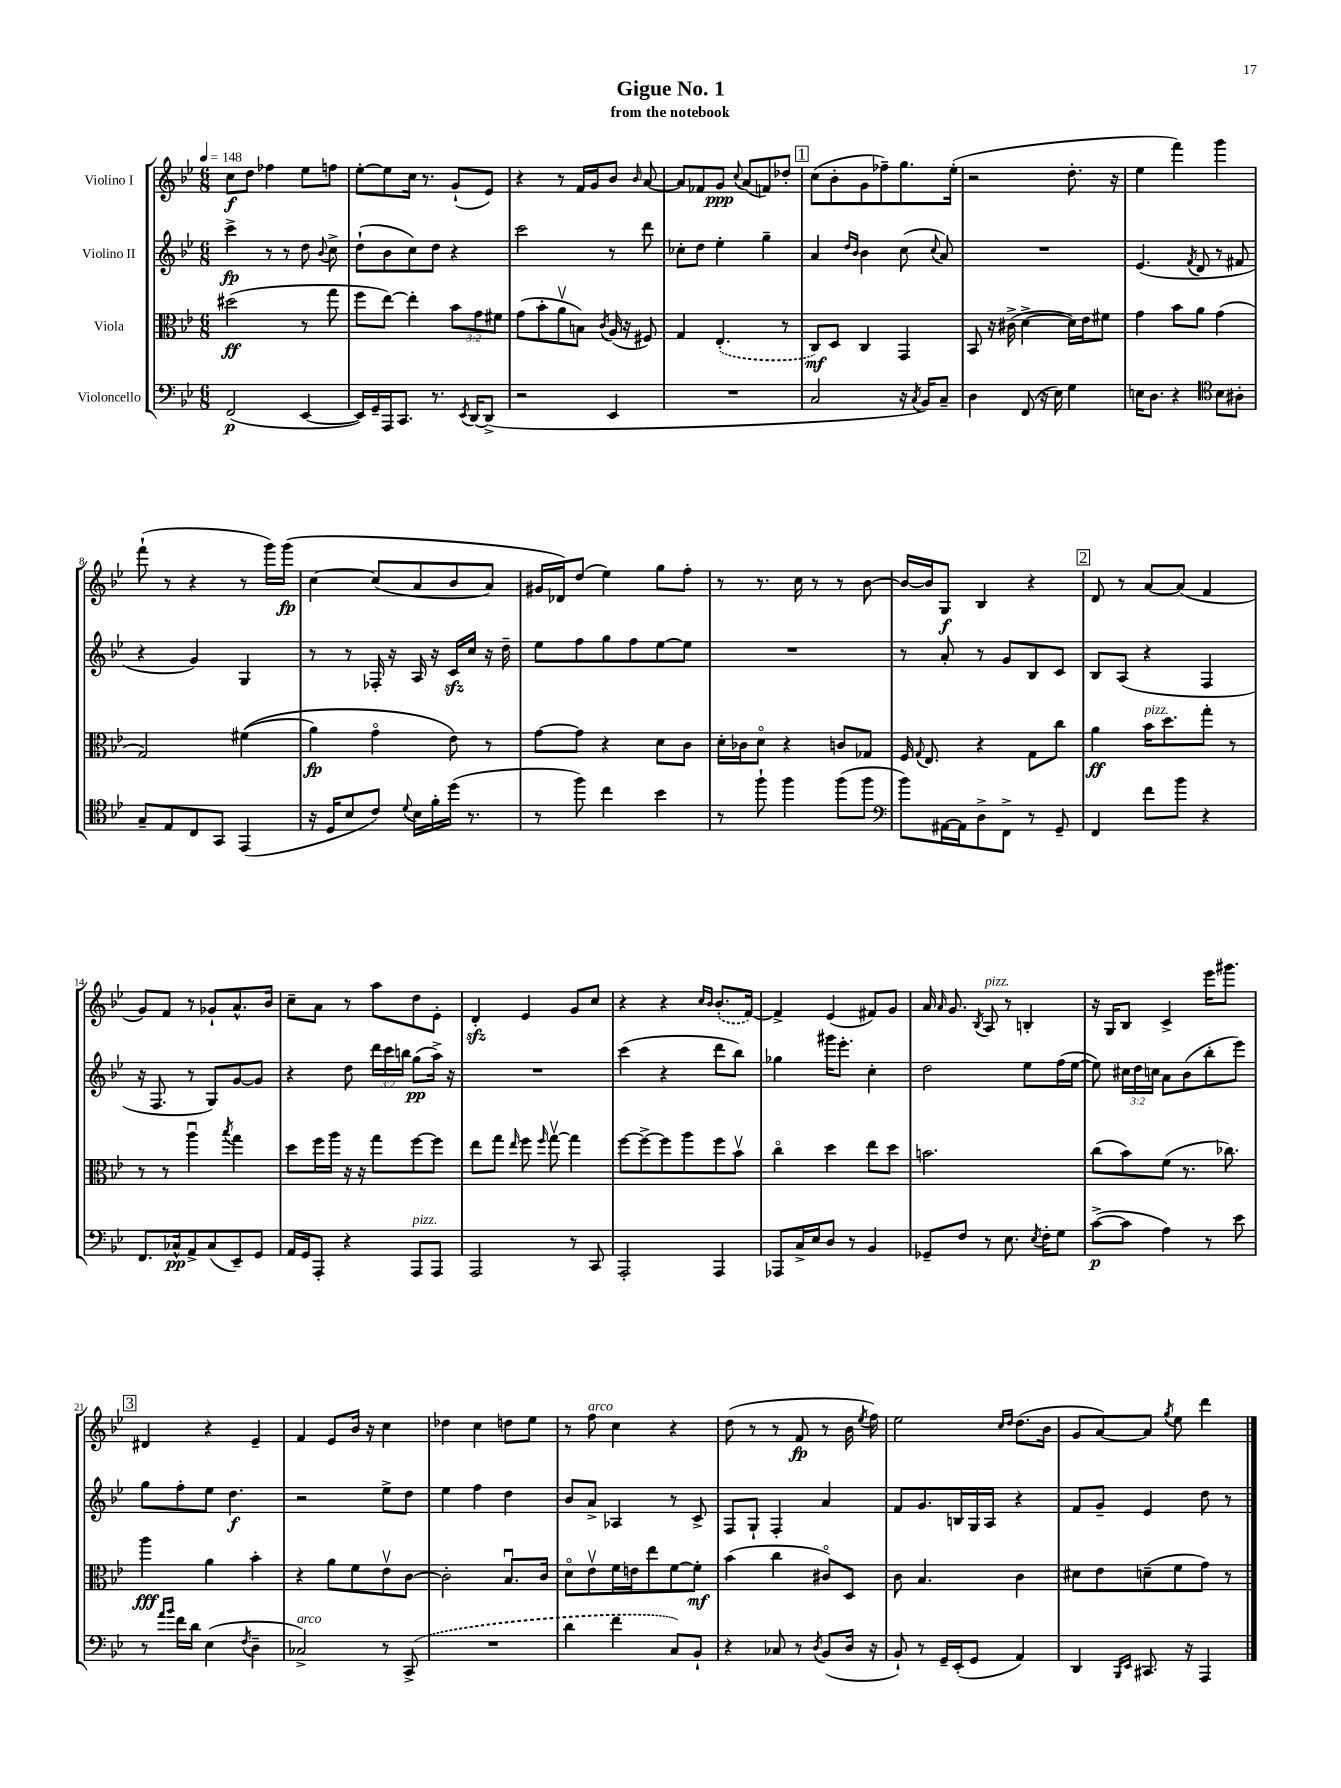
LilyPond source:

\header { title = "Gigue No. 1" subtitle = "from the notebook" }
<<
\new StaffGroup <<
\new Staff = "s0" \with { instrumentName = "Violino I" } {
    \clef treble \key bes \major \numericTimeSignature \time 6/8 \tempo 4 = 148
    \autoBeamOff c''8[\f d''8] fes''4 ees''8[ f''8] |
    ees''8[~-. ees''8 c''16] r8. g'8[-!( ees'8]) |
    r4 r8 f'16[ g'16 bes'8] \grace { bes'16 } a'8~ |
    a'8[ fes'8 g'8]\ppp \appoggiatura { c''8 } a'8[( f'8) des''8]-. |
    \mark \markup { \box "1" } c''8[( bes'8-. g'8 fes''8--) g''8. ees''16]-.( |
    r2 d''8.-. r16 |
    ees''4 f'''4) g'''4 |
    f'''8-!( r8 r4 r8 g'''16[) g'''16]\fp\( |
    c''4~ c''8[( a'8 bes'8 a'8]) |
    gis'16[ des'16\) d''8]( ees''4) g''8[ f''8]-. |
    r8 r8. c''16 r8 r8 bes'8~ |
    bes'16[~ bes'16 g8]\f bes4 r4 |
    \mark \markup { \box "2" } d'8 r8 a'8[~ a'8]( f'4 |
    g'8[) f'8] r8 ges'8[-! a'8.-^ bes'16] |
    c''8[-- a'8] r8 a''8[ d''8 ees'8]-. |
    d'4-.\sfz ees'4 g'8[ c''8] |
    r4 r4 \grace { c''16[ bes'16] } \once \slurDashed bes'8.[-.( f'16]~) |
    f'4-> ees'4( fis'8[) g'8] |
    a'16 \grace { a'16 } g'8. \acciaccatura { bes8 } a8^\markup { \italic "pizz." } r8 b4-. |
    r16 g16[ bes8] c'4-> ees'''16[ gis'''8.] |
    \mark \markup { \box "3" } dis'4 r4 ees'4-- |
    f'4 ees'8[ bes'16] r16 c''4 |
    des''4 c''4 d''8[ ees''8] |
    r8 f''8^\markup { \italic "arco" } c''4 r4 |
    d''8( r8 r8 f'8\fp r8 bes'16 \acciaccatura { ees''8 } f''16) |
    ees''2 \grace { c''16[ d''16] } d''8.[( bes'16] |
    g'8[ a'8~) a'8] \acciaccatura { g''8 } ees''8 d'''4 \bar "|." |
}
\new Staff = "s1" \with { instrumentName = "Violino II" } {
    \clef treble \key bes \major \numericTimeSignature \time 6/8 \override Staff.TupletNumber.text = #tuplet-number::calc-fraction-text
    \autoBeamOff c'''4->\fp r8 r8 d''8 \appoggiatura { bes'8 } c''8-> |
    d''8[-!( bes'8 c''8) d''8] r4 |
    c'''2 r8 d'''8 |
    ces''8[-. d''8] ees''4-. g''4-- |
    \mark \markup { \box "1" } a'4 \grace { d''16[ bes'16] } bes'4 c''8( \appoggiatura { c''8 } a'8) |
    R2. |
    ees'4.( \acciaccatura { f'8 } d'8 r8 fis'8 |
    r4 g'4) g4 |
    r8 r8 fes16-. r16 a16 r16 c'16[\sfz c''16] r16 d''16-- |
    ees''8[ f''8 g''8 f''8 ees''8~ ees''8] |
    R2. |
    r8 a'8-. r8 g'8[ bes8 c'8] |
    \mark \markup { \box "2" } bes8[ a8]( r4 f4 |
    r16 f8. r8 g8[) g'8~ g'8] |
    r4 d''8 \tuplet 3/2 { d'''16[ c'''16 b''16] } g''8[\pp( a''16]->) r16 |
    R2. |
    c'''4( r4 d'''8[ bes''8]) |
    ges''4 gis'''16[ ees'''8.]-. c''4-. |
    d''2 ees''8[ f''16( ees''16]~ |
    ees''8) \tuplet 3/2 { cis''16[ d''16 c''16] } a'8[ bes'8( bes''8-. ees'''8]) |
    \mark \markup { \box "3" } g''8[ f''8-. ees''8] d''4.\f |
    r2 ees''8[-> d''8] |
    ees''4 f''4 d''4 |
    bes'8[ a'8]-> aes4 r8 c'8-> |
    f8[ g8]-! f4-. a'4 |
    f'8[ g'8. b16 g16 a16] r4 |
    f'8[ g'8]-- ees'4 d''8 r8 \bar "|." |
}
\new Staff = "s2" \with { instrumentName = "Viola" } {
    \clef alto \key bes \major \numericTimeSignature \time 6/8 \override Staff.TupletNumber.text = #tuplet-number::calc-fraction-text
    \autoBeamOff dis''2\ff( r8 g''8 |
    f''8[ ees''8]~) ees''4-. \tuplet 3/2 { bes'8[ g'8 fis'8] } |
    g'8[( bes'8-. a'8\upbow b8]) \acciaccatura { c'8 } a16( r16 fis8) |
    g4 \once \slurDashed ees4.-.( r8 |
    \mark \markup { \box "1" } c8[\mf) d8] c4 g,4 |
    bes,8 r16 cis'16->( d'4~-> d'16[) ees'16 fis'8] |
    g'4 bes'8[ a'8] g'4( |
    g2) fis'4(\( |
    a'4\fp) g'4\flageolet ees'8\) r8 |
    g'8[~ g'8] r4 d'8[ c'8] |
    d'16[-. ces'16 d'8]\flageolet r4 c'8[ ges8] |
    f16 \appoggiatura { g8 } ees8. r4 g8[ c''8] |
    \mark \markup { \box "2" } a'4\ff bes'16[^\markup { \italic "pizz." } d''8. g''8]-. r8 |
    r8 r8 a''4\downbow \acciaccatura { bes''8 } g''4 |
    d''8[ f''16 a''16] r16 r16 g''8[ f''8~ f''8] |
    ees''8[ g''8] \grace { ees''16 } f''8 \grace { f''16 } g''8~\upbow g''4 |
    f''8[~ f''8~-> f''8 a''8 f''8 bes'8]\upbow |
    c''4\flageolet d''4 ees''8[ d''8] |
    b'2. |
    c''8[( bes'8) f'8]( r8. ces''8.) |
    \mark \markup { \box "3" } a''4\fff a'4 bes'4-. |
    r4 a'8[ f'8 ees'8\upbow c'8]~ |
    c'2-. bes8.[\downbow c'16] |
    d'8[\flageolet ees'8\upbow f'16 e'16 ees''8 f'8~ f'8]-.\mf |
    bes'4( c''4 cis'8[\flageolet) d8] |
    c'8 bes4. c'4 |
    dis'8[ ees'8 d'8--( f'8 g'8]) r8 \bar "|." |
}
\new Staff = "s3" \with { instrumentName = "Violoncello" } {
    \clef bass \key bes \major \numericTimeSignature \time 6/8
    \autoBeamOff f,2\p( ees,4~ |
    ees,16[) g,16-- a,,16 c,8.] r8. \acciaccatura { ees,8 } d,16[~ d,8]->( |
    r2 ees,4 |
    R2. |
    \mark \markup { \box "1" } c2 r16 \acciaccatura { c8 } bes,16[) c8]-- |
    d4 f,8( r16 ees16) g4 |
    e16[ d8.] r4 \clef tenor bes8[ ais8]-. |
    g8[-- ees8 c8 g,8] ees,4( |
    r16 d16[ bes8 c'8]) \appoggiatura { d'8 } bes16[ f'16-. d''16]( r8. |
    r8 f''8) c''4 bes'4 |
    r8 f''8-! f''4 f''8[( f''8] |
    \clef bass bes'8[) ais,16~ ais,16 d8-> f,8]-> r8 g,8-- |
    \mark \markup { \box "2" } f,4 f'8[ bes'8] r4 |
    f,8.[ ces16-^\pp a,8-> ces8( ees,8--) g,8] |
    a,16[ g,16 a,,8]-. r4 a,,8[^\markup { \italic "pizz." } a,,8] |
    a,,2 r8 c,8 |
    a,,2-. a,,4 |
    aes,,8[ c16-> ees16 d8] r8 bes,4 |
    ges,8[-- f8] r8 ees8. \acciaccatura { ees8 } f16[-. g8] |
    c'8[~->\p( c'8] a4) r8 ees'8 |
    \mark \markup { \box "3" } r8 \grace { a'16[ bes'16] } f'16[ d'16] ees4( \acciaccatura { f8 } d4-- |
    ces2->^\markup { \italic "arco" }) r8 \once \slurDashed c,8->( |
    R2. |
    d'4 f'4 c8[) bes,8]-! |
    r4 ces8 r8 \acciaccatura { d8 } bes,8[( d16] r16 |
    bes,8-!) r8 g,16[-- ees,16-.( g,8] a,4) |
    d,4 \grace { bes,,16[ ees,16] } cis,8. r16 a,,4 \bar "|." |
}
>>
>>
